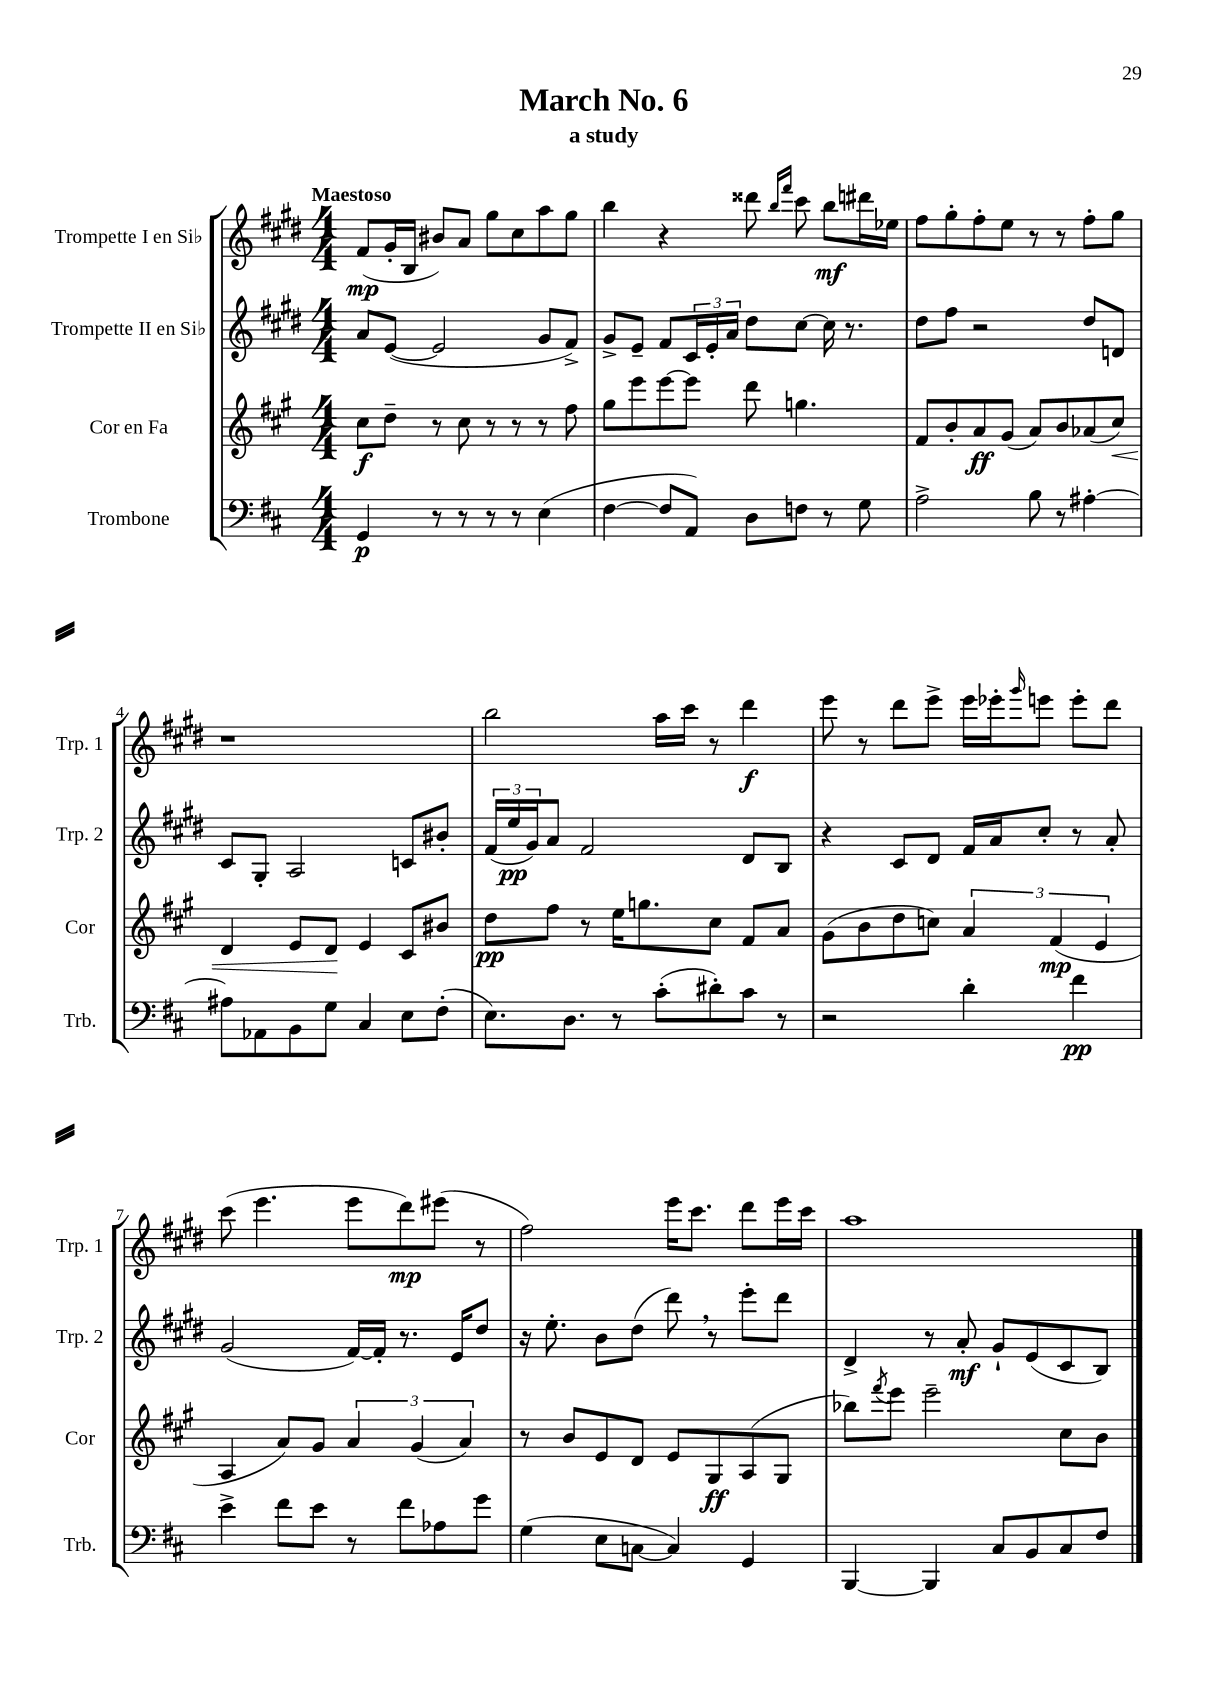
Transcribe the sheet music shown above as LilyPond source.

\header { title = "March No. 6" subtitle = "a study" }
<<
\new StaffGroup <<
\new Staff = "s0" \with { instrumentName = "Trompette I en Sib" shortInstrumentName = "Trp. 1" } {
    \clef treble \key e \major \numericTimeSignature \time 4/4 \tempo "Maestoso"
    fis'8\mp( gis'16-. b16 bis'8) a'8 gis''8 cis''8 a''8 gis''8 |
    b''4 r4 disis'''8 \grace { b''16 fis'''16 } cis'''8 b''8\mf dis'''16 ees''16 |
    fis''8 gis''8-. fis''8-. e''8 r8 r8 fis''8-. gis''8 |
    r1 |
    b''2 a''16 cis'''16 r8 dis'''4\f |
    e'''8 r8 dis'''8 e'''8-> e'''16 ees'''16-. \grace { gis'''16 } e'''8 e'''8-. dis'''8 |
    cis'''8( e'''4. e'''8 dis'''8\mp) eis'''8( r8 |
    fis''2) e'''16 cis'''8. dis'''8 e'''16 cis'''16 |
    a''1 \bar "|." |
}
\new Staff = "s1" \with { instrumentName = "Trompette II en Sib" shortInstrumentName = "Trp. 2" } {
    \clef treble \key e \major \numericTimeSignature \time 4/4
    a'8 e'8~( e'2 gis'8 fis'8->) |
    gis'8-> e'8-- fis'8 \tuplet 3/2 { cis'16 e'16-. a'16 } dis''8 cis''8~ cis''16 r8. |
    dis''8 fis''8 r2 dis''8 d'8 |
    cis'8 gis8-. a2 c'8 bis'8-. |
    \tuplet 3/2 { fis'16( e''16\pp gis'16) } a'8 fis'2 dis'8 b8 |
    r4 cis'8 dis'8 fis'16 a'16 cis''8-. r8 a'8-. |
    gis'2( fis'16~) fis'16-. r8. e'16 dis''8 |
    r16 e''8.-. b'8 dis''8( dis'''8) \breathe r8 e'''8-. dis'''8 |
    dis'4-> r8 a'8-.\mf gis'8-! e'8( cis'8 b8) \bar "|." |
}
\new Staff = "s2" \with { instrumentName = "Cor en Fa" shortInstrumentName = "Cor" } {
    \clef treble \key a \major \numericTimeSignature \time 4/4
    cis''8\f d''8-- r8 cis''8 r8 r8 r8 fis''8 |
    gis''8 e'''8 e'''8~ e'''8 d'''8 g''4. |
    fis'8 b'8-. a'8\ff gis'8( a'8) b'8 aes'8( cis''8\<) |
    d'4 e'8 d'8\! e'4 cis'8 bis'8 |
    d''8\pp fis''8 r8 e''16 g''8. cis''8 fis'8 a'8 |
    gis'8( b'8 d''8 c''8) \tuplet 3/2 { a'4 fis'4\mp( e'4 } |
    a4 a'8) gis'8 \tuplet 3/2 { a'4 gis'4( a'4) } |
    r8 b'8 e'8 d'8 e'8 gis8\ff a8( gis8 |
    bes''8) \acciaccatura { fis'''8 } e'''8 e'''2-- cis''8 b'8 \bar "|." |
}
\new Staff = "s3" \with { instrumentName = "Trombone" shortInstrumentName = "Trb." } {
    \clef bass \key d \major \numericTimeSignature \time 4/4
    g,4\p r8 r8 r8 r8 e4( |
    fis4~ fis8 a,8) d8 f8 r8 g8 |
    a2-> b8 r8 ais4~-. |
    ais8 aes,8 b,8 g8 cis4 e8 fis8-.( |
    e8.) d8. r8 cis'8-.( dis'8-.) cis'8 r8 |
    r2 d'4-. fis'4\pp |
    e'4-> fis'8 e'8 r8 fis'8 aes8 g'8 |
    g4( e8 c8~ c4) g,4 |
    b,,4~ b,,4 cis8 b,8 cis8 fis8 \bar "|." |
}
>>
>>
